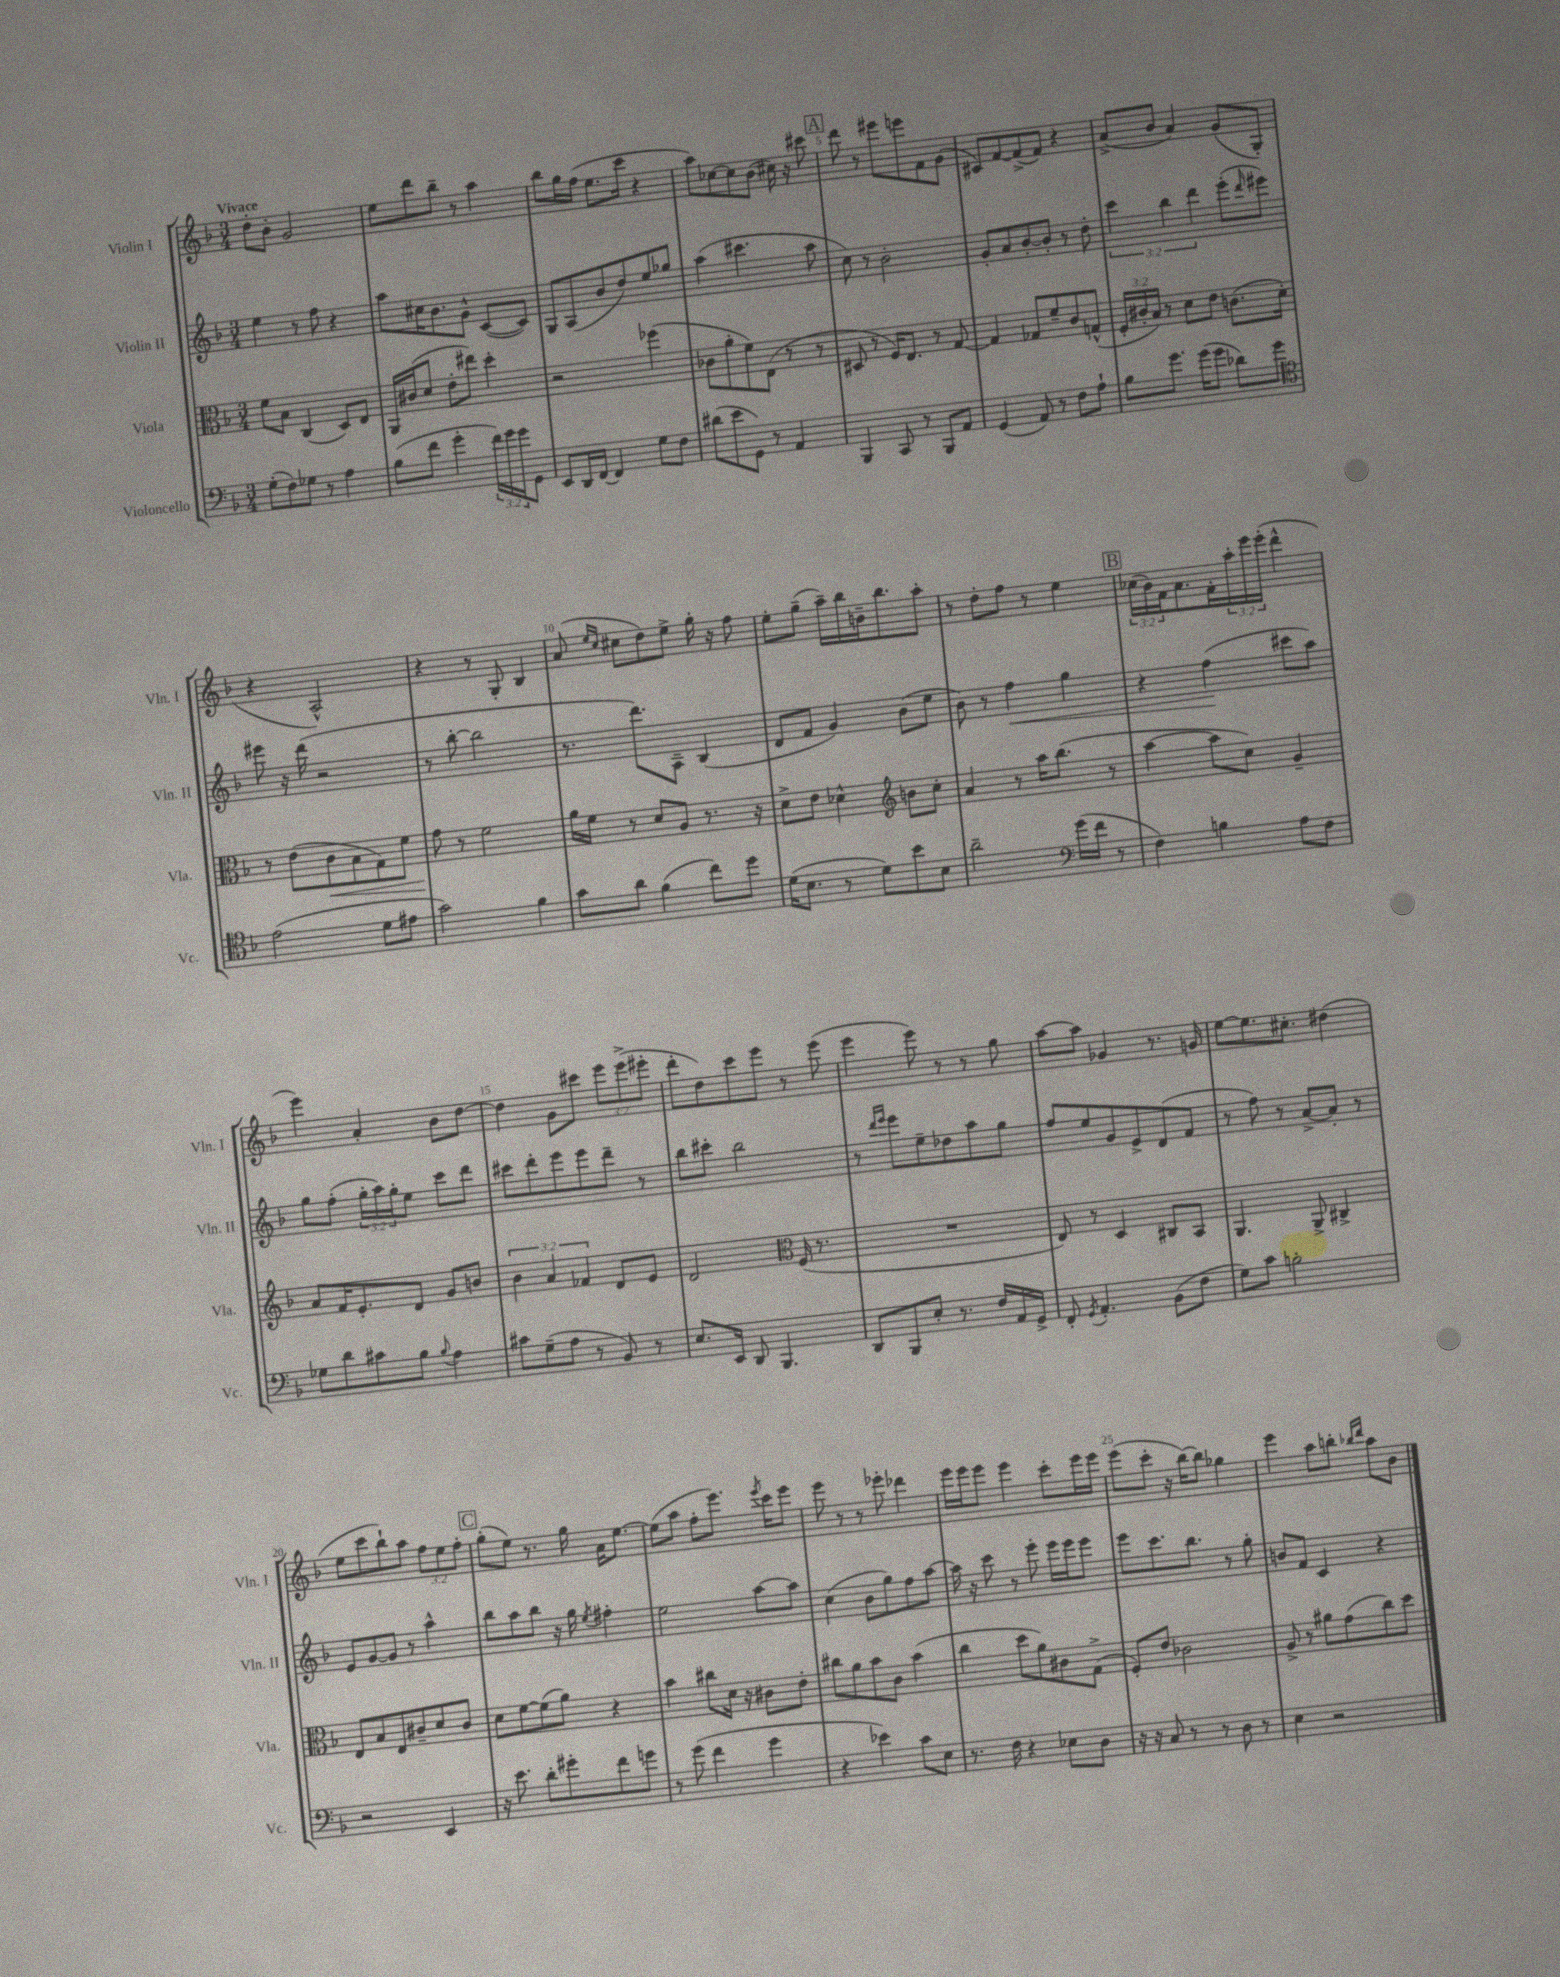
<<
\new StaffGroup <<
\new Staff = "s0" \with { instrumentName = "Violin I" shortInstrumentName = "Vln. I" } {
    \clef treble \key f \major \numericTimeSignature \time 3/4 \override Staff.TupletNumber.text = #tuplet-number::calc-fraction-text \tempo "Vivace"
    d''8-. bes'8-. g'2 |
    e''8 d'''8 bes''8-- r8 a''4 |
    bes''8 g''16 f''16( e''8. c'''16 r4 |
    a''8) ces''8~ ces''8 bes'8( cis''16) r16 cis'''8 |
    \mark \markup { \box "A" } d'''8 r8 eis'''8 e'''8 f'8 g'8( |
    cis'8) f'8~ f'8->( f'8) r4 |
    a'8->( bes'8 a'4) g'8( g8-. |
    r4 a2-^) |
    r4 r8 g8-. bes4 |
    a'8( \grace { e''16 c''16 } cis''8 d''8) e''8-> g''16-. r16 f''8 |
    e''8-. g''8--( a''16--) bes''16 b'16-- bes''8. a''8-. |
    r8 d''8-. f''8 r8 e''4 |
    \mark \markup { \box "B" } \tuplet 3/2 { ces''16( bes'16) f'16 } a'8. f'16-. \tuplet 3/2 { a''16-. e'''16 e'''16-.( } d'''4-^ |
    e'''4) a'4-. bes'8 d''8~ |
    d''4 g'8 cis'''8 \tuplet 3/2 { e'''8 e'''8->( eis'''8-. } |
    d'''8-. d''8) c'''8 e'''8 r8 e'''8( |
    e'''4 e'''8) r8 r8 g''8 |
    a''8~ a''8 ges'4 r8. g'16 |
    e''8~ e''8. cis''8.-. dis''4( |
    e''8 c'''8 bes''8-!) a''8 \tuplet 3/2 { f''8 e''8 f''8-. } |
    \mark \markup { \box "C" } g''8-.( e''8) r8. g''16 a'16 e''8.~ |
    e''8( a''8 f''8-. e'''8.) \acciaccatura { e'''8 } c'''16 e'''8 |
    e'''8 r8 r8 ees'''8-. des'''4 |
    e'''16 e'''16 e'''8 e'''4 c'''8-. e'''16 e'''16 |
    e'''8( c'''8-. r16 bes''16~) bes''8 ges''4 |
    e'''4 a''8 b''8-. \grace { bes''16 d'''16 } a''8 bes'8 \bar "|." |
}
\new Staff = "s1" \with { instrumentName = "Violin II" shortInstrumentName = "Vln. II" } {
    \clef treble \key f \major \numericTimeSignature \time 3/4 \override Staff.TupletNumber.text = #tuplet-number::calc-fraction-text
    e''4 r8 f''8 r4 |
    a''8 cis''16 bes'8. g'8-^ c'8~( c'8) |
    g8 a8( bes'8 d''8) e''8 ges''8 |
    a''4( cis'''4. a''8 |
    \mark \markup { \box "A" } c''8) r8 bes'2-. |
    g'8-. a'8 bes'8~-. bes'8-. r8 d''8-. |
    \tuplet 3/2 { c'''4 bes''4 d'''4 } e'''8-.( \grace { d'''16 } eis'''8) |
    eis'''8 r16 d'''16( r2 |
    r8 bes''8~-. bes''2 |
    r8. d'''8.) a8-- bes4( |
    d'8 f'8 g'4) bes'8( e''8 |
    bes'8) r8 f''4\< g''4 |
    \mark \markup { \box "B" } r4 f''4\!( cis'''8 a''8) |
    g''8 f''8-.( \tuplet 3/2 { g''16-. a''16) g''16-. } e''8 c'''8 d'''8 |
    cis'''8 d'''8-. e'''8 e'''8 d'''8-- r8 |
    bes''8 cis'''8-. bes''2 |
    r8 \grace { d'''16 e'''16 } e'''8 e''8-- des''8 a''8 g''8 |
    f''8 e''8 g'8 e'8-> d'8( f'8 |
    r8 f''8) r8 a'8~-> a'8-. r8 |
    e'8 g'8~ g'8 r8 a''4-^ |
    \mark \markup { \box "C" } bes''8 a''8 bes''8 r16 g''16 \acciaccatura { e''8 } fis''4-. |
    e''2 a''8~ a''8 |
    c''4( bes'8 g''8) f''8 a''8~ |
    a''16 r16 c'''8 r8 e'''8-. e'''16 e'''16 e'''8 |
    e'''8 c'''8. bes''8. r8 g''8-. |
    b'8 f'8 c'4 r4 \bar "|." |
}
\new Staff = "s2" \with { instrumentName = "Viola" shortInstrumentName = "Vla." } {
    \clef alto \key f \major \numericTimeSignature \time 3/4 \override Staff.TupletNumber.text = #tuplet-number::calc-fraction-text
    f'8 bes8 c4( d8) e8 |
    a,16 cis'16( d'8 e'8-. eis''8) d''4-. |
    r2 fes''4( |
    ces'8 a'8-. f'8) e8( r8 r8 |
    \mark \markup { \box "A" } dis8 r8 f16) e8. r8 g8~ |
    g4 ges8 f'8-- c'8 g8-^( |
    \tuplet 3/2 { f16-. cis'16-. bes16) } r8 d'8 e'8 c'8.( d'16-.) |
    r8 e'8( c'8\< bes8 g8) f'8 |
    g'8\! r8 f'2 |
    a'16 f'16 r8 d'8 a8 r8. r16 |
    d'8-> e'8 des'4-^ \clef treble b'8 c''8-. |
    a'4 r8 a''16 bes''8.( r8 |
    \mark \markup { \box "B" } a''4~ a''8 c''8) g'4-- |
    a'8 f'16 e'8.-. d'8 g'8 b'8 |
    \tuplet 3/2 { bes'4 a'4 fes'4 } d'8 e'8 |
    d'2 \clef alto f16( r8. |
    R2. |
    e8) r8 d4 cis8 bes,8 |
    a,4. a,8-> cis4-> |
    e8 bes8 e8 cis'8-- d'8 cis'8 |
    \mark \markup { \box "C" } d'8 f'8~ f'8( a'8) r4 |
    bes'4 cis''8 d'16 r16 cis'8 e'8-. |
    cis''8 a'8 bes'8 c'8 bes'4( |
    c''4 d''8 a'8) cis'8 g8->( |
    f8-.) e'8 ces'2 |
    a8-> r8 ais'8 g'8( c''8) d''8 \bar "|." |
}
\new Staff = "s3" \with { instrumentName = "Violoncello" shortInstrumentName = "Vc." } {
    \clef bass \key f \major \numericTimeSignature \time 3/4 \override Staff.TupletNumber.text = #tuplet-number::calc-fraction-text
    g8-.( f8) ges8 r8 a4 |
    bes8( f'8 g'4-. \tuplet 3/2 { f'16) g'16 g'16 } g,8 |
    e,8 d,16 f,16~ f,4 g8 f8 |
    dis'8( e'8 g,8) r8 a,4 |
    \mark \markup { \box "A" } bes,,4 c,8 r8 bes,,8 a,8 |
    g,4( a,8) r8 f8 a8-! |
    bes8 g'8. g'16( g'8 des'8) g'8 |
    \clef tenor e'2( d'8 eis'8 |
    g'2) f'4 |
    g'8 a'8 f'4( c''8) d''8 |
    d'16( bes8. r8 d'8) bes'8 bes8 |
    a'2-- \clef bass g'16( f'16 r8 |
    \mark \markup { \box "B" } f4) b4 a8 f8 |
    ges8 d'8 cis'8 bes8 \appoggiatura { bes8 } a4 |
    cis'8 g8--( a8 r8 bes,8) r8 |
    e8. e,16 d,8 bes,,4. |
    d,8 bes,,8 e8-. r8. f16 a,16 g,16-> |
    f,8-. \acciaccatura { g,8 } a,4.-. bes,8( f8 |
    g8) c'8 b2-. |
    r2 e,4 |
    \mark \markup { \box "C" } r16 e'8. d'8-. gis'8-. f'8 g'8 |
    r8 g'8( f'4 g'4 |
    r4 ees'4) c'8 e8 |
    r8. f16 r4 ees8 d8 |
    r16 r16 c8 r8 r8 d8 r8 |
    e4 r2 \bar "|." |
}
>>
>>
\layout { \context { \Score \override BarNumber.break-visibility = ##(#f #t #t) barNumberVisibility = #(every-nth-bar-number-visible 5) } }
